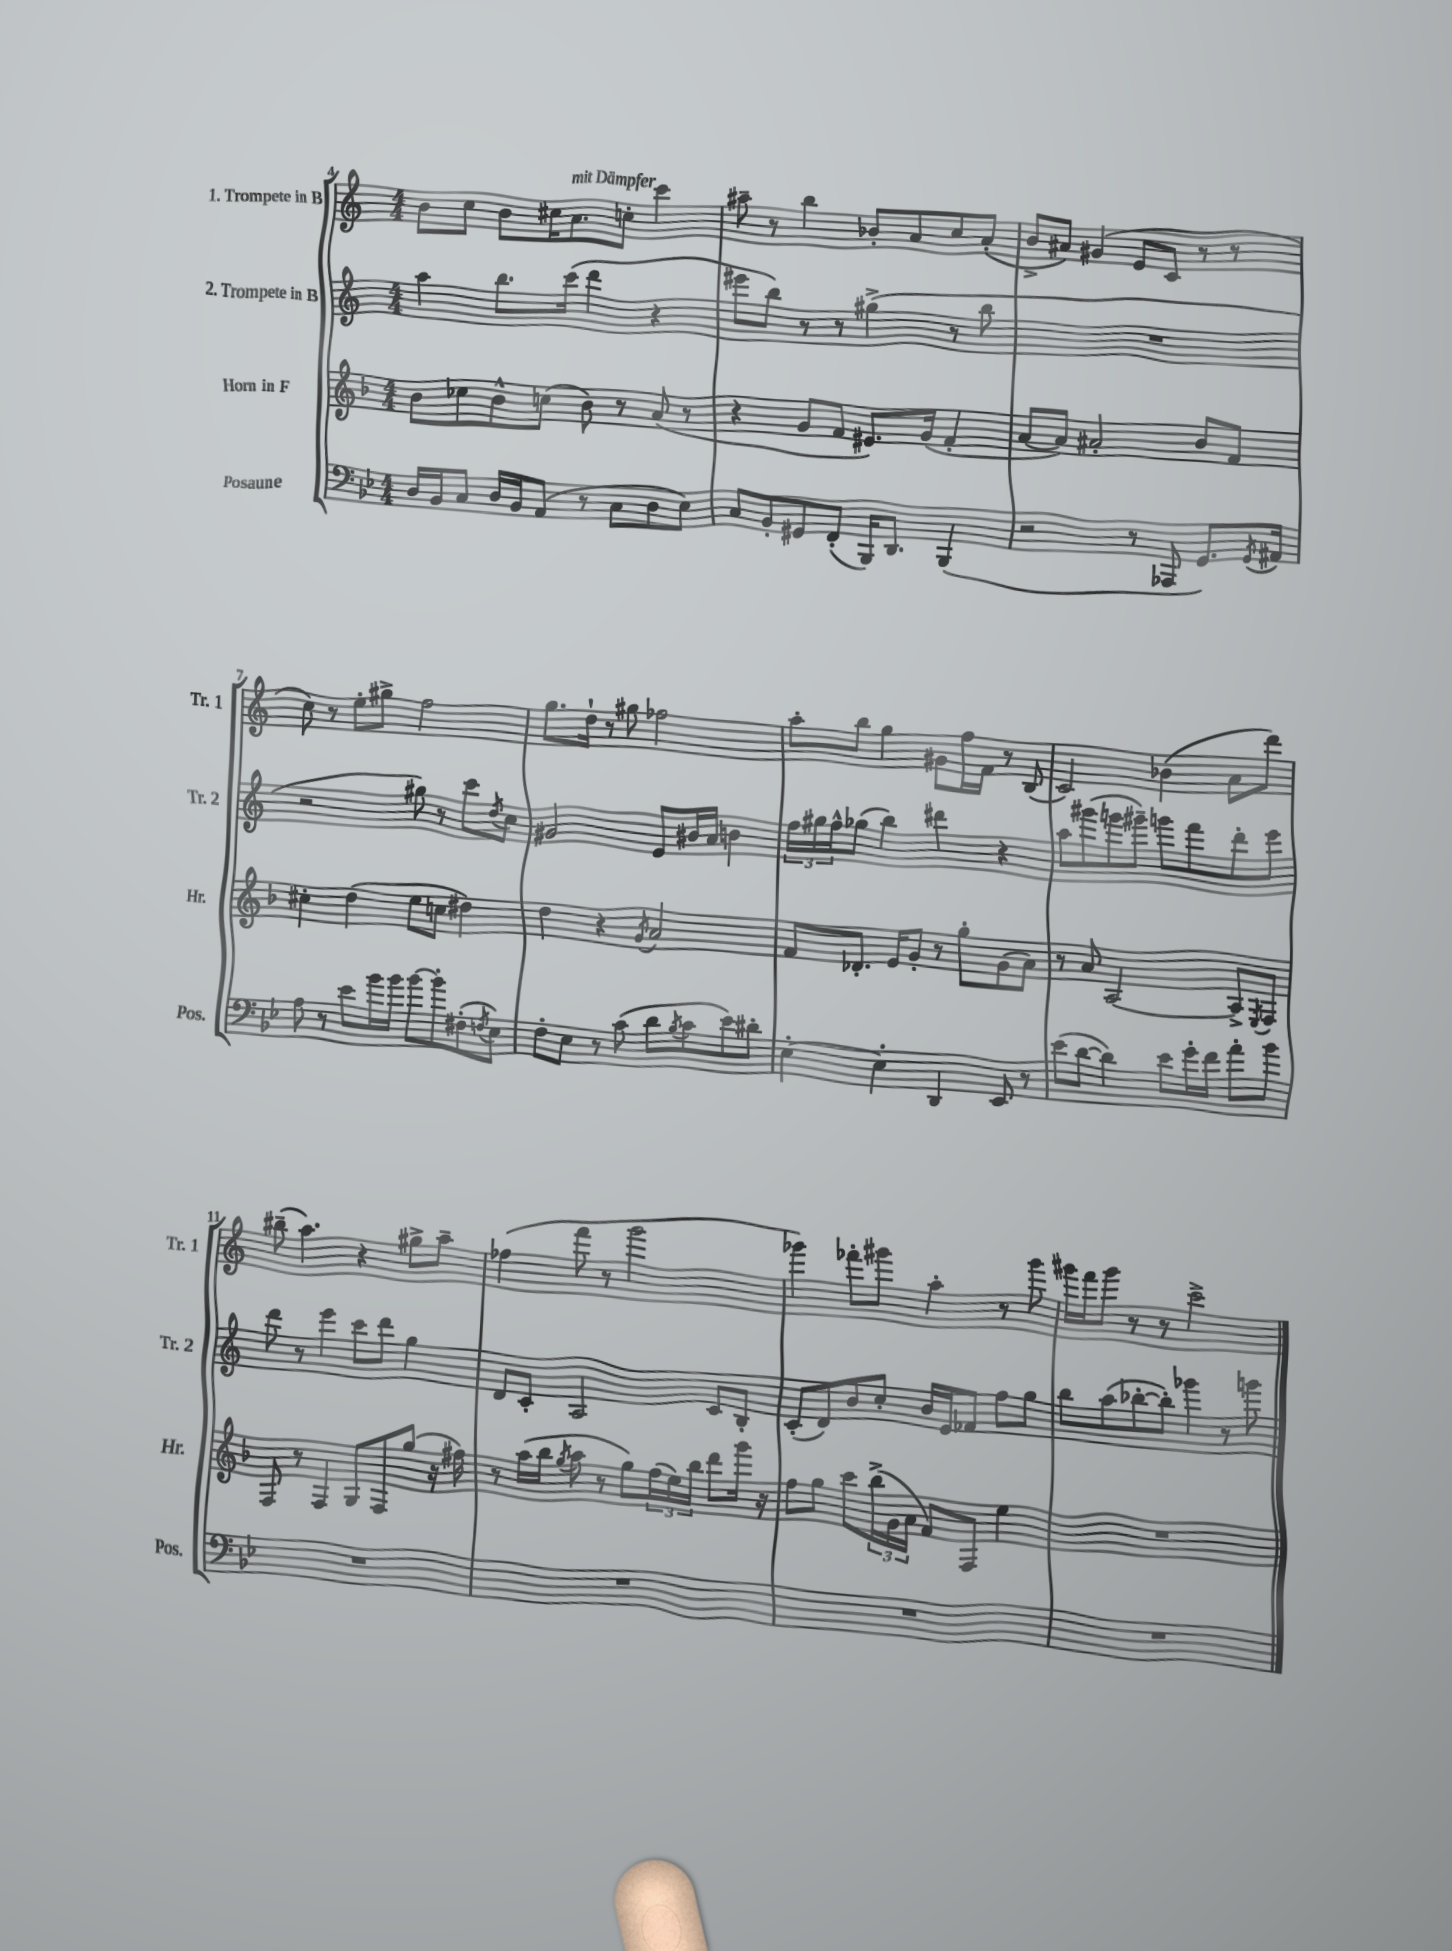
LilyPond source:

<<
\new StaffGroup <<
\new Staff = "s0" \with { instrumentName = "1. Trompete in B" shortInstrumentName = "Tr. 1" } {
    \clef treble \key c \major \numericTimeSignature \time 4/4
    b'8 c''8 b'8 cis''16 a'8.^\markup { \italic "mit Dämpfer" } c''8-. c'''4 |
    ais''8-- r8 b''4 bes'8-. a'8 c''8 a'8-.( |
    b'8-> ais'8) gis'4( e'8 c'8 r8 r8 |
    c''8) r8 e''8-. gis''8-> f''2 |
    g''8. d''16-! r8 gis''8 fes''2 |
    a''8-. b''8 g''4 gis'8 f''16 f'16 r8 b8( |
    c'2) bes'4( a'8 d'''8) |
    bis''8--( a''4.) r4 gis''8-> a''8-- |
    fes''4( f'''8 r8 g'''2 |
    ges'''4) fes'''8-. gis'''8 a''4-. r8 gis'''8 |
    gis'''16 f'''16 gis'''8 r8 r8 c'''2-> \bar "|." |
}
\new Staff = "s1" \with { instrumentName = "2. Trompete in B" shortInstrumentName = "Tr. 2" } {
    \clef treble \key c \major \numericTimeSignature \time 4/4
    a''4 b''8. c'''16( d'''4 r4 |
    eis'''8 b''8) r8 r8 gis''4->( r8 b''8 |
    R1 |
    r2 gis''8) r8 c'''8 \acciaccatura { d''8 } c''8 |
    gis'2 e'8 bis'16 a'16 b'4 |
    \tuplet 3/2 { f''16 gis''16 f''16-^ } ges''8( b''4) dis'''4 r4 |
    a''8 gis'''8( g'''8 gis'''8--) g'''8 f'''8 d'''8-. e'''8 |
    d'''8 r8 e'''4 c'''8 d'''8 g''4 |
    d'8 c'8-. a2 c'8 b8-. |
    c'8-.( d'8) b'8 c''8-. b'16 e'16 fes'8 f''8 g''8 |
    b''8 a''8( bes''8~-. bes''8-.) ges'''4 r8 g'''8 \bar "|." |
}
\new Staff = "s2" \with { instrumentName = "Horn in F" shortInstrumentName = "Hr." } {
    \clef treble \key f \major \numericTimeSignature \time 4/4
    bes'8 ces''8 bes'8-^ c''8( bes'8) r8 a'8( r8 |
    r4 g'8 f'8 eis'8.) g'16( f'4-. |
    a'8~ a'8) ais'2-. bes'8 f'8 |
    cis''4-. d''4( e''8 c''8 dis''4) |
    d''4 r4 \acciaccatura { g'8 } a'2 |
    f'8 des'8.-. e'16 g'8-. r8 g''8-. g'8( a'8) |
    r8 a'8 a2~ a8-> \acciaccatura { e8 } f8 |
    f8 r8 f4 g8 f8 g''8( r16 fis''16) |
    r8 a''16( bes''16 \acciaccatura { g''8 } a''8 r8 g''8) \tuplet 3/2 { f''16( e''16) bes''16 } d'''8 g'''16 r16 |
    f''8 g''8 c'''8 \tuplet 3/2 { bes''16->( g'16 a'16 } f'8) f8 e''4 |
    R1 \bar "|." |
}
\new Staff = "s3" \with { instrumentName = "Posaune" shortInstrumentName = "Pos." } {
    \clef bass \key bes \major \numericTimeSignature \time 4/4
    d16 bes,16 c8 d16 bes,16 a,8( r8 c8 d8 ees8) |
    c8 bes,8-. gis,8 f,8-.( bes,,16) d,8. bes,,4( |
    r2 r8 aes,,8 g,8.) \acciaccatura { g,8 } ais,16 |
    a8 r8 ees'8 bes'16 bes'16 bes'8~ bes'8-. fis8-.( \acciaccatura { f8 } ees8) |
    f8-. ees8 r8 c'8( d'8 \acciaccatura { bes8 } c'8 ees'8) dis'8-. |
    ees4~-. ees4-. d,4 ees,8 r8 |
    ees'8( d'8~ d'4) ees'8 g'16-. f'16 a'8-. bes'8 |
    R1 |
    R1 |
    R1 |
    R1 \bar "|." |
}
>>
>>
\layout { \context { \Score currentBarNumber = #4 } }
